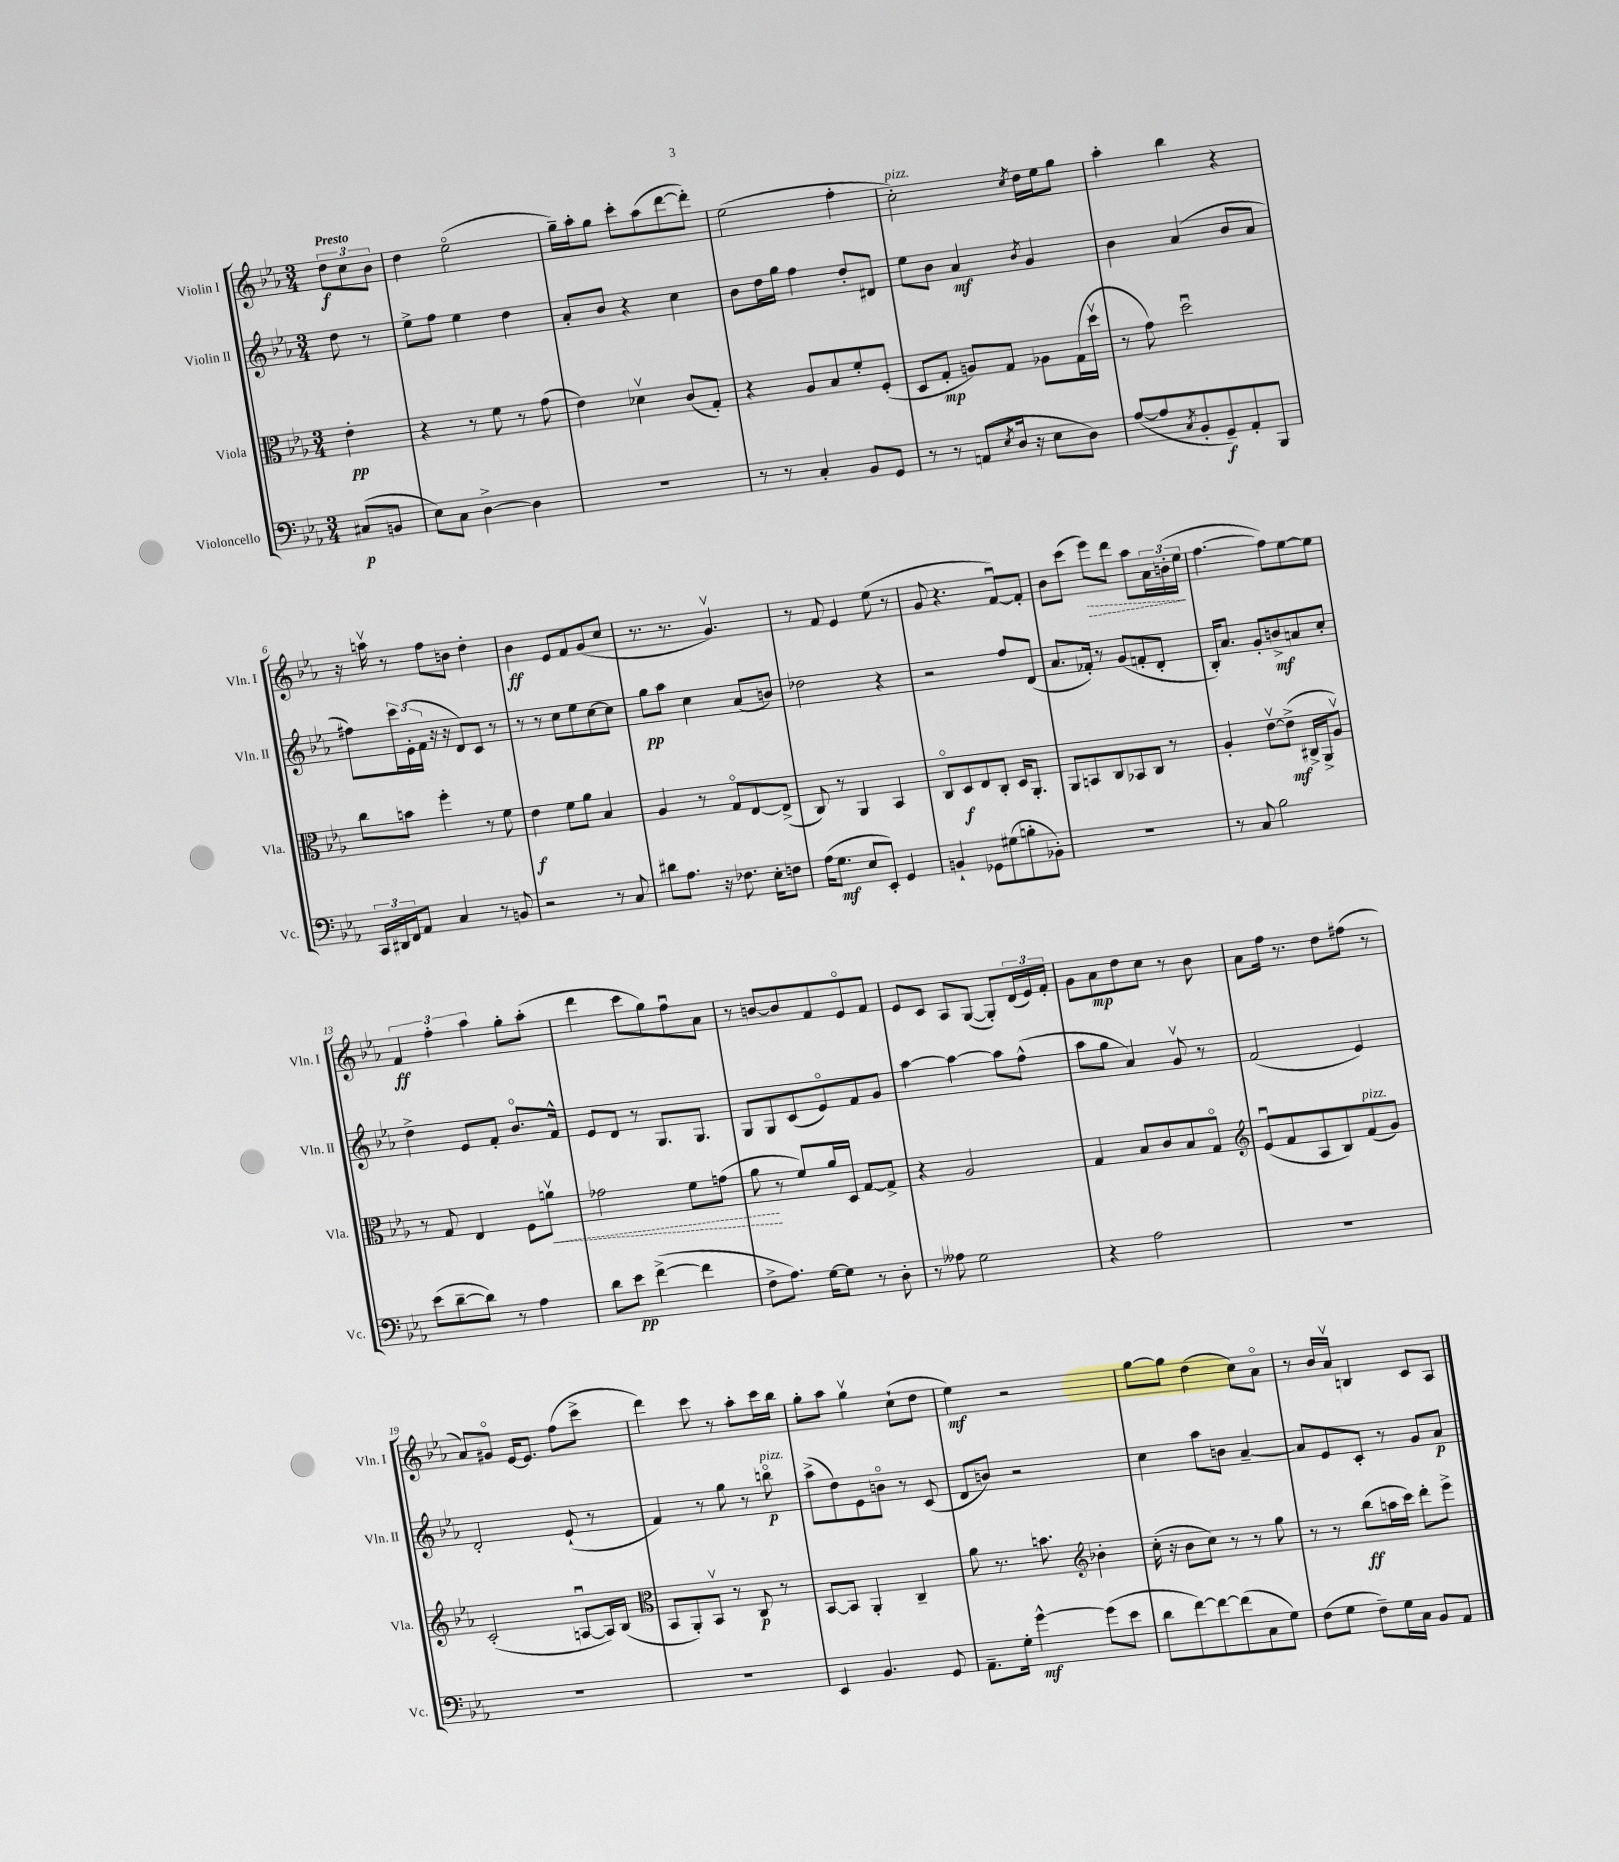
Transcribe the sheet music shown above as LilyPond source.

<<
\new StaffGroup <<
\new Staff = "s0" \with { instrumentName = "Violin I" shortInstrumentName = "Vln. I" } {
    \clef treble \key ees \major \numericTimeSignature \time 3/4 \partial 4 \tempo "Presto"
    \tuplet 3/2 { d''8\f c''8 bes'8 } |
    d''4 ees''2\flageolet( |
    g''16--) aes''16-. g''8 c'''8-. aes''8( d'''8~ d'''8-.) |
    ees''2( f''4-. |
    c''2-.^\markup { \italic "pizz." }) \acciaccatura { c''8 } d''16 ees''16 g''8 |
    aes''4-. bes''4 r4 |
    r16 a''16\upbow r8 f''8 b'8 d''4-. |
    bes'4\ff ees'8 f'8 g'8( c''8 |
    r8. r8. g'4.\upbow) |
    r8 f'8 ees'4 ees''8( r8 |
    g'8 r4. f'8~\downbow) f'8-. |
    bes'8 c'''8( \once \override Hairpin.style = #'dashed-line ees'''8\>) d'''8 aes''8 \tuplet 3/2 { aes'16 b'16-.( ees''16\! } |
    f''4.~ f''8) ees''8~ ees''8 |
    \tuplet 3/2 { f'4\ff f''4-. aes''4 } g''8-. aes''8-.( |
    d'''4 c'''8 g''8) f''8\downbow aes'8 |
    r8 b'8~ b'8 f'8 ees'8\flageolet f'8 |
    ees'8 c'8 aes8 g8~( g8-.) \tuplet 3/2 { d'16( ees'16) f'16-. } |
    g'8 aes'8\mp d''8 c''8 r8 bes'8 |
    aes'8 f''16 r8. d''8 fis''8( r8 |
    aes'8) gis'8\flageolet ees'16~ ees'8. f''8( c'''8-> |
    d'''4) c'''8 r8 aes''8-. c'''16 bes''16 |
    g''8-. aes''8 g''4\upbow c''8-!( d''8 |
    ees''4\mf) r2 |
    g''8~ g''8 d''4( c''8) aes'8\flageolet |
    r8 bes'16 aes'16\upbow b4 c'8 aes8 \bar "|." |
}
\new Staff = "s1" \with { instrumentName = "Violin II" shortInstrumentName = "Vln. II" } {
    \clef treble \key ees \major \numericTimeSignature \time 3/4 \partial 4
    d''8 r8 |
    ees''8-> f''8 ees''4 d''4 |
    aes'8-. bes'8 r4 c''4 |
    bes'8 d''16 g''16 f''4 d''8-. dis'8 |
    ees''8 bes'8 aes'4\mf \acciaccatura { bes'8 } g'4 |
    bes'4 aes'4( bes'8 aes'8 |
    fis''8) \tuplet 3/2 { c'''16 ees'16-.( f'16 } r16 r16 d'8) c'8 r8 |
    r8 r8 c''8 ees''8 c''8~ c''8 |
    g''8\pp aes''8 c''4 aes'8( b'8) |
    des''2 r4 |
    r2 f''8 d'8( |
    aes'8. fes'16-.) r8 g'8( f'8-. d'8-. |
    bes16-.) aes'8. g'8-. b'8->\mf a'8 c''8-. |
    d''4-> ees'8 f'8-. bes'8.\flageolet f'16-^ |
    ees'8 d'8 r8 g8. g8. |
    g8 g8 c'8( ees'8\flageolet) f'8 g'8 |
    aes''4~ aes''4~ aes''8 f''8-^( |
    aes''8 g''8 aes'4) g'8\upbow r8 |
    f'2( ees'4) |
    d'2-. ees'8-!( r8 |
    f'4) r8 g''8 r8 b''8\flageolet\p^\markup { \italic "pizz." } |
    aes''8->( d''8) ees'8 b'8\flageolet r8 c'8( |
    d'8 b'8) r2 |
    c''4 aes''8 b'8 aes'4~-- |
    aes'8 ees'8 c'8-. r8 g'8 aes'8\p \bar "|." |
}
\new Staff = "s2" \with { instrumentName = "Viola" shortInstrumentName = "Vla." } {
    \clef alto \key ees \major \numericTimeSignature \time 3/4 \partial 4
    ees'4-.\pp |
    r4 r8 f'8 r8 g'8( |
    ees'4) des'4\upbow c'8( g8-.) |
    r4 aes8 bes8 f'8-. f8-.( |
    d8 g8-.\mp a8) g8 aes8 g16( d''16\upbow |
    r8 g'8) d''2\downbow |
    c''8 b'8 f''4-. r8 f'8 |
    ees'4\f f'8 aes'8 bes4 |
    aes4 r8 g8\flageolet ees8~ ees8->( |
    c8) r8 aes,4 bes,4 |
    c8\flageolet d8\f ees8 c8-. d16 aes,8.-. |
    aes,8 b,8 c8 bes,8 c8 r8 |
    aes4-. ees'8~\upbow ees'8->\mf( cis16-> aes,16-> aes8\upbow) |
    r8 g8 ees4 f8 \once \override Hairpin.style = #'dashed-line a'8\upbow\< |
    ges'2 f'8 g'8( |
    aes'8\! r8 f'8) aes'16 d16 g8~ g8-> |
    r4 aes2 |
    g4 bes8 c'8 bes8 g8\flageolet |
    \clef treble ees'8\downbow( f'8 aes8 bes8) f'8^\markup { \italic "pizz." }( g'8) |
    c'2-.( a8~\downbow a16) bes16( |
    \clef alto bes,8 aes,8-.) bes,8\upbow r8 c8\p r8 |
    bes,8~ bes,8 aes,4-. c4-- |
    aes'8 r8. b'8. \clef treble bes'4-. |
    c''16-.( r16 bes'8 c''8) r8 r8 g''8 |
    r8 r8 bes''8\ff( a''16 c'''16) d'''8-. ees'''8-> \bar "|." |
}
\new Staff = "s3" \with { instrumentName = "Violoncello" shortInstrumentName = "Vc." } {
    \clef bass \key ees \major \numericTimeSignature \time 3/4 \partial 4
    cis8\p( b,8 |
    ees8) c8 d4~-> d4 |
    R2. |
    r8 r8 c4-. bes,8 g,8 |
    r8 r8 a,8( \acciaccatura { ees8 } d16 r16 ees8 d8) |
    aes8~( aes8 \acciaccatura { c8 } bes,8-. g,8--\f) aes,8-. bes,,8 |
    \tuplet 3/2 { c,16 dis,16 f,16 } aes,8 c4 r8 b,8 |
    r2 r8 c8 |
    dis'8 aes8. r16 fes8. ees16-. f8 |
    aes16( g8.\mf ees8 ees,8-.) g,4 |
    b,4-! ges,8 gis8( b8-. bes,8-.) |
    R2. |
    r8 c8 bes2 |
    ees'8( d'8~-- d'8) r8 aes4 |
    d'8 ees'8\pp f'4~->( f'4 |
    f8-> aes8.) g16~ g8 r8 d8-. |
    r8 aeses8 g2 |
    r4 aes2 |
    R2. |
    R2. |
    R2. |
    ees,4 bes,4. g,8 |
    aes,8.-- g16-. g'4~-^\mf g'8( ees'8 |
    d'8 f'8~) f'8~ f'8( c8 g8) |
    f8( g8 f8--) g16 c16 bes,8 aes,8 \bar "|." |
}
>>
>>
